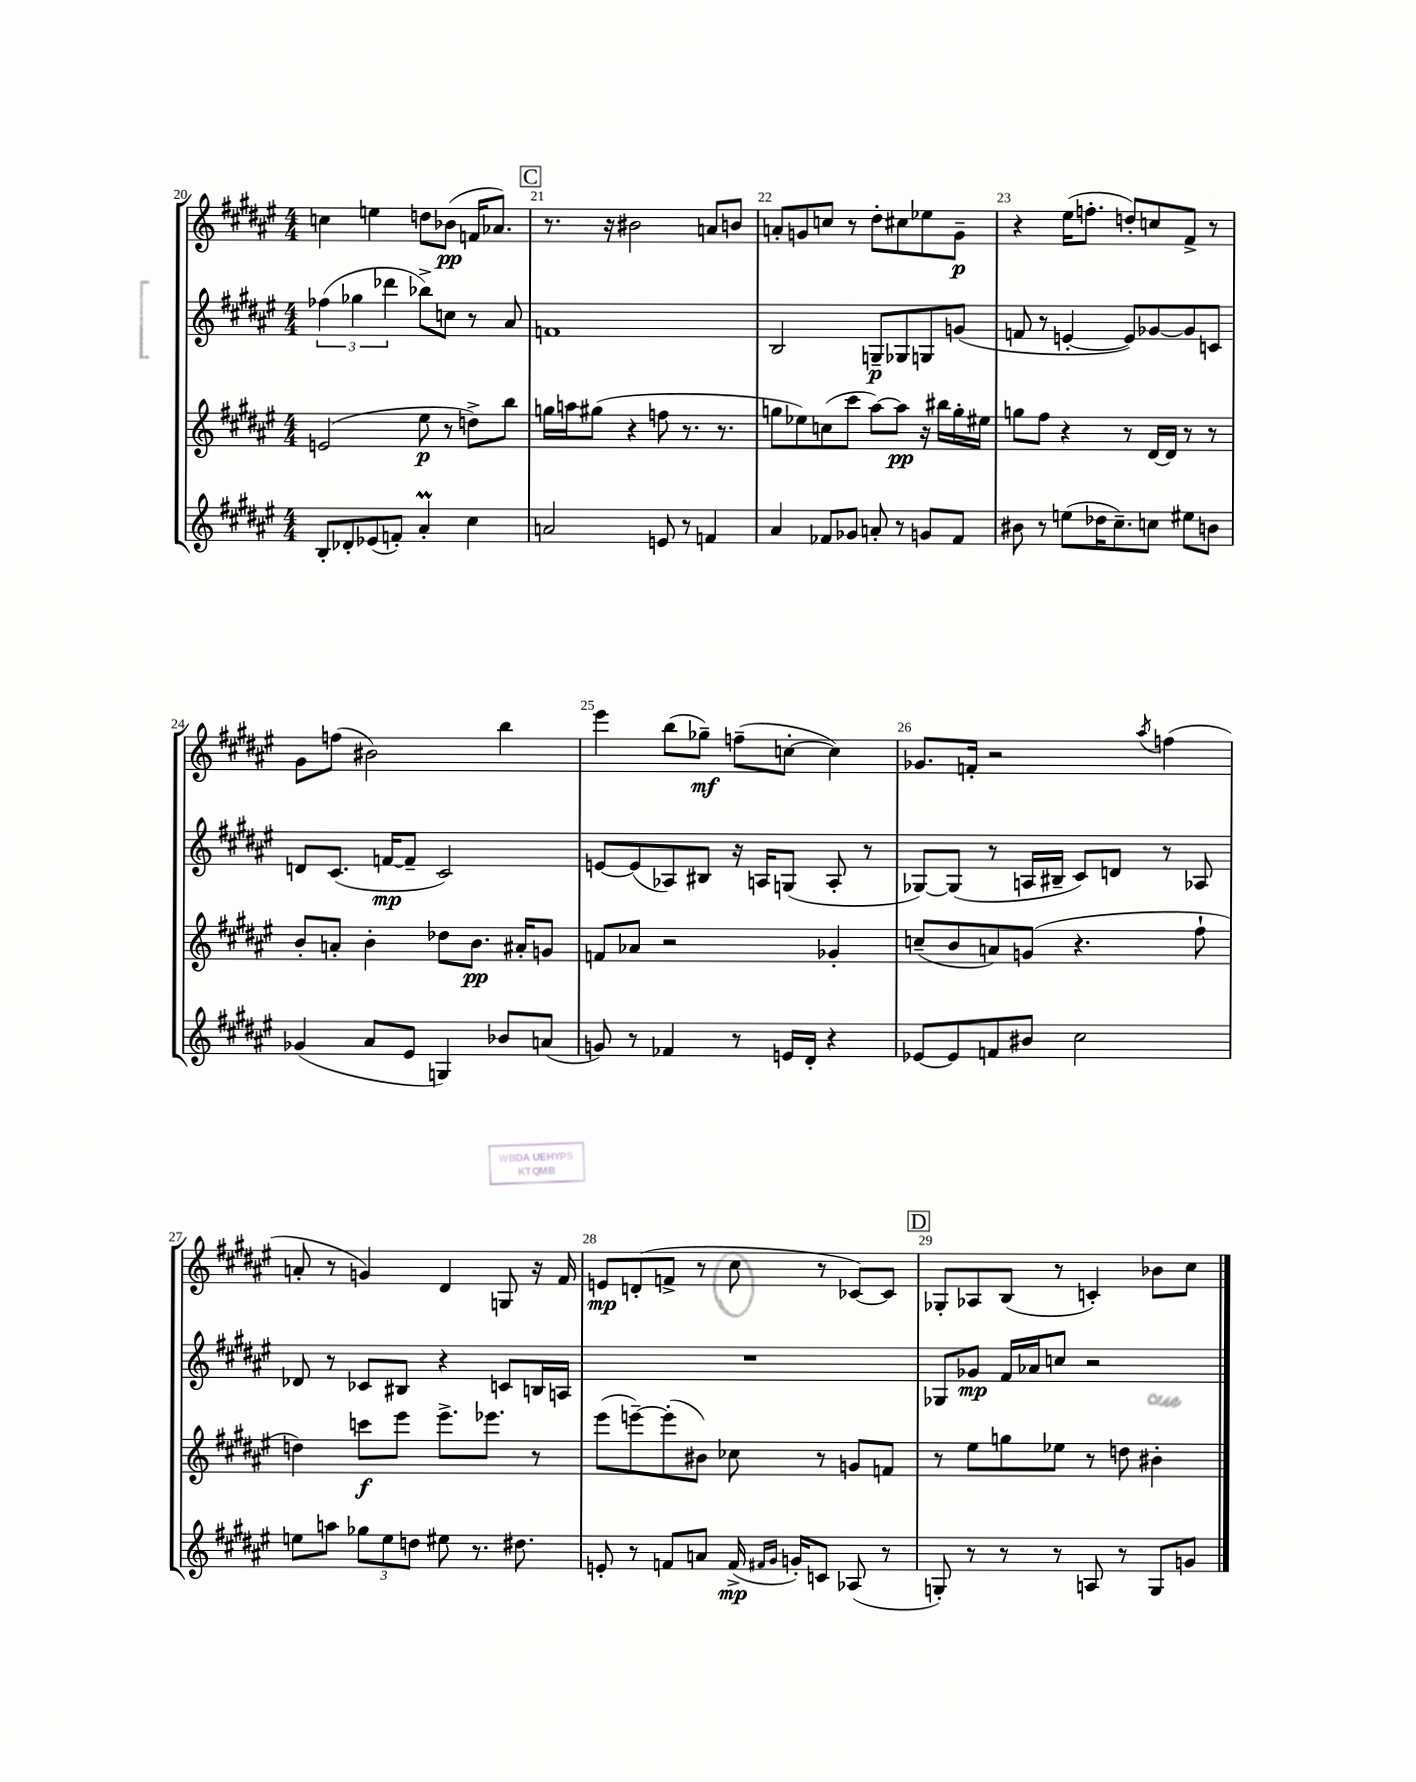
<<
\new StaffGroup <<
\new Staff = "s0" {
    \clef treble \key fis \major \numericTimeSignature \time 4/4
    c''4 e''4 d''8 bes'8\pp( f'16 aes'8.) |
    \mark \markup { \box "C" } r8. r16 bis'2 a'8 b'8 |
    a'8-. g'8 c''8 r8 dis''8-. cis''8 ees''8 g'8--\p |
    r4 eis''16( f''8.-. d''8-.) c''8 fis'8-> r8 |
    gis'8 f''8( bis'2) b''4 |
    eis'''4 b''8( ges''8--\mf) f''8--( c''8~-. c''4) |
    ges'8. f'16-. r2 \acciaccatura { ais''8 } f''4( |
    a'8-. r8 g'4) dis'4 g8 r16 fis'16 |
    e'8\mp d'8-.( f'8-> r8 cis''8 r8 ces'8~) ces'8 |
    \mark \markup { \box "D" } ges8-. aes8 b8( r8 c'4-.) bes'8 cis''8 \bar "|." |
}
\new Staff = "s1" {
    \clef treble \key fis \major \numericTimeSignature \time 4/4
    \tuplet 3/2 { fes''4( ges''4 des'''4 } bes''8->) c''8 r8 ais'8 |
    \mark \markup { \box "C" } f'1 |
    b2 g8--\p ges8 g8 g'8( |
    f'8 r8 e'4~-. e'8) ges'8~ ges'8 c'8 |
    d'8 cis'8.( f'16~\mp f'8-- cis'2) |
    e'8~ e'8( aes8) bis8 r16 a16 g8( a8-. r8 |
    ges8~) ges8( r8 a16 bis16-- cis'8) d'8 r8 aes8 |
    des'8 r8 ces'8 bis8 r4 c'8 b16 a16 |
    R1 |
    \mark \markup { \box "D" } ges8 ges'8\mp fis'16 aes'16 c''8 r2 \bar "|." |
}
\new Staff = "s2" {
    \clef treble \key fis \major \numericTimeSignature \time 4/4
    e'2( eis''8\p r8 d''8->) b''8 |
    \mark \markup { \box "C" } g''16 a''16 gis''8( r4 f''8 r8. r8. |
    g''8 ees''8) c''8( cis'''8 ais''8~) ais''8\pp r16 bis''16 g''16-. eis''16 |
    g''8 fis''8 r4 r8 dis'16~ dis'16 r8 r8 |
    b'8-. a'8-. b'4-. des''8 b'8.\pp ais'16-. g'8 |
    f'8 aes'8 r2 ges'4-. |
    c''8--( b'8 a'8) g'8( r4. fis''8-! |
    d''4) c'''8\f eis'''8 eis'''8.-> ees'''8. r8 |
    eis'''8( e'''8~--) e'''8-.( bis'8) ces''8 r8 g'8 f'8 |
    \mark \markup { \box "D" } r8 eis''8 g''8 ees''8 r8 d''8 bis'4-. \bar "|." |
}
\new Staff = "s3" {
    \clef treble \key fis \major \numericTimeSignature \time 4/4
    b8-. des'8-. ees'8( f'8-.) ais'4-.\prall cis''4 |
    \mark \markup { \box "C" } a'2 e'8 r8 f'4 |
    ais'4 fes'8 ges'8 a'8-. r8 g'8 fes'8 |
    bis'8 r8 e''8( des''16 cis''8.--) c''8 eis''8 b'8 |
    ges'4( ais'8 eis'8 g4) bes'8 a'8( |
    g'8) r8 fes'4 r8 e'16 dis'16-. r4 |
    ees'8~ ees'8 f'8 bis'8 cis''2 |
    e''8 a''8 \tuplet 3/2 { ges''8 e''8 d''8 } eis''8 r8. dis''8. |
    e'8-. r8 f'8 a'8 f'16->\mp( \grace { fis'16 gis'16 } g'16-.) c'8 aes8( r8 |
    \mark \markup { \box "D" } g8-.) r8 r8 r8 a8 r8 g8 g'8 \bar "|." |
}
>>
>>
\layout { \context { \Score currentBarNumber = #20 \override BarNumber.break-visibility = ##(#f #t #t) barNumberVisibility = #all-bar-numbers-visible } }
